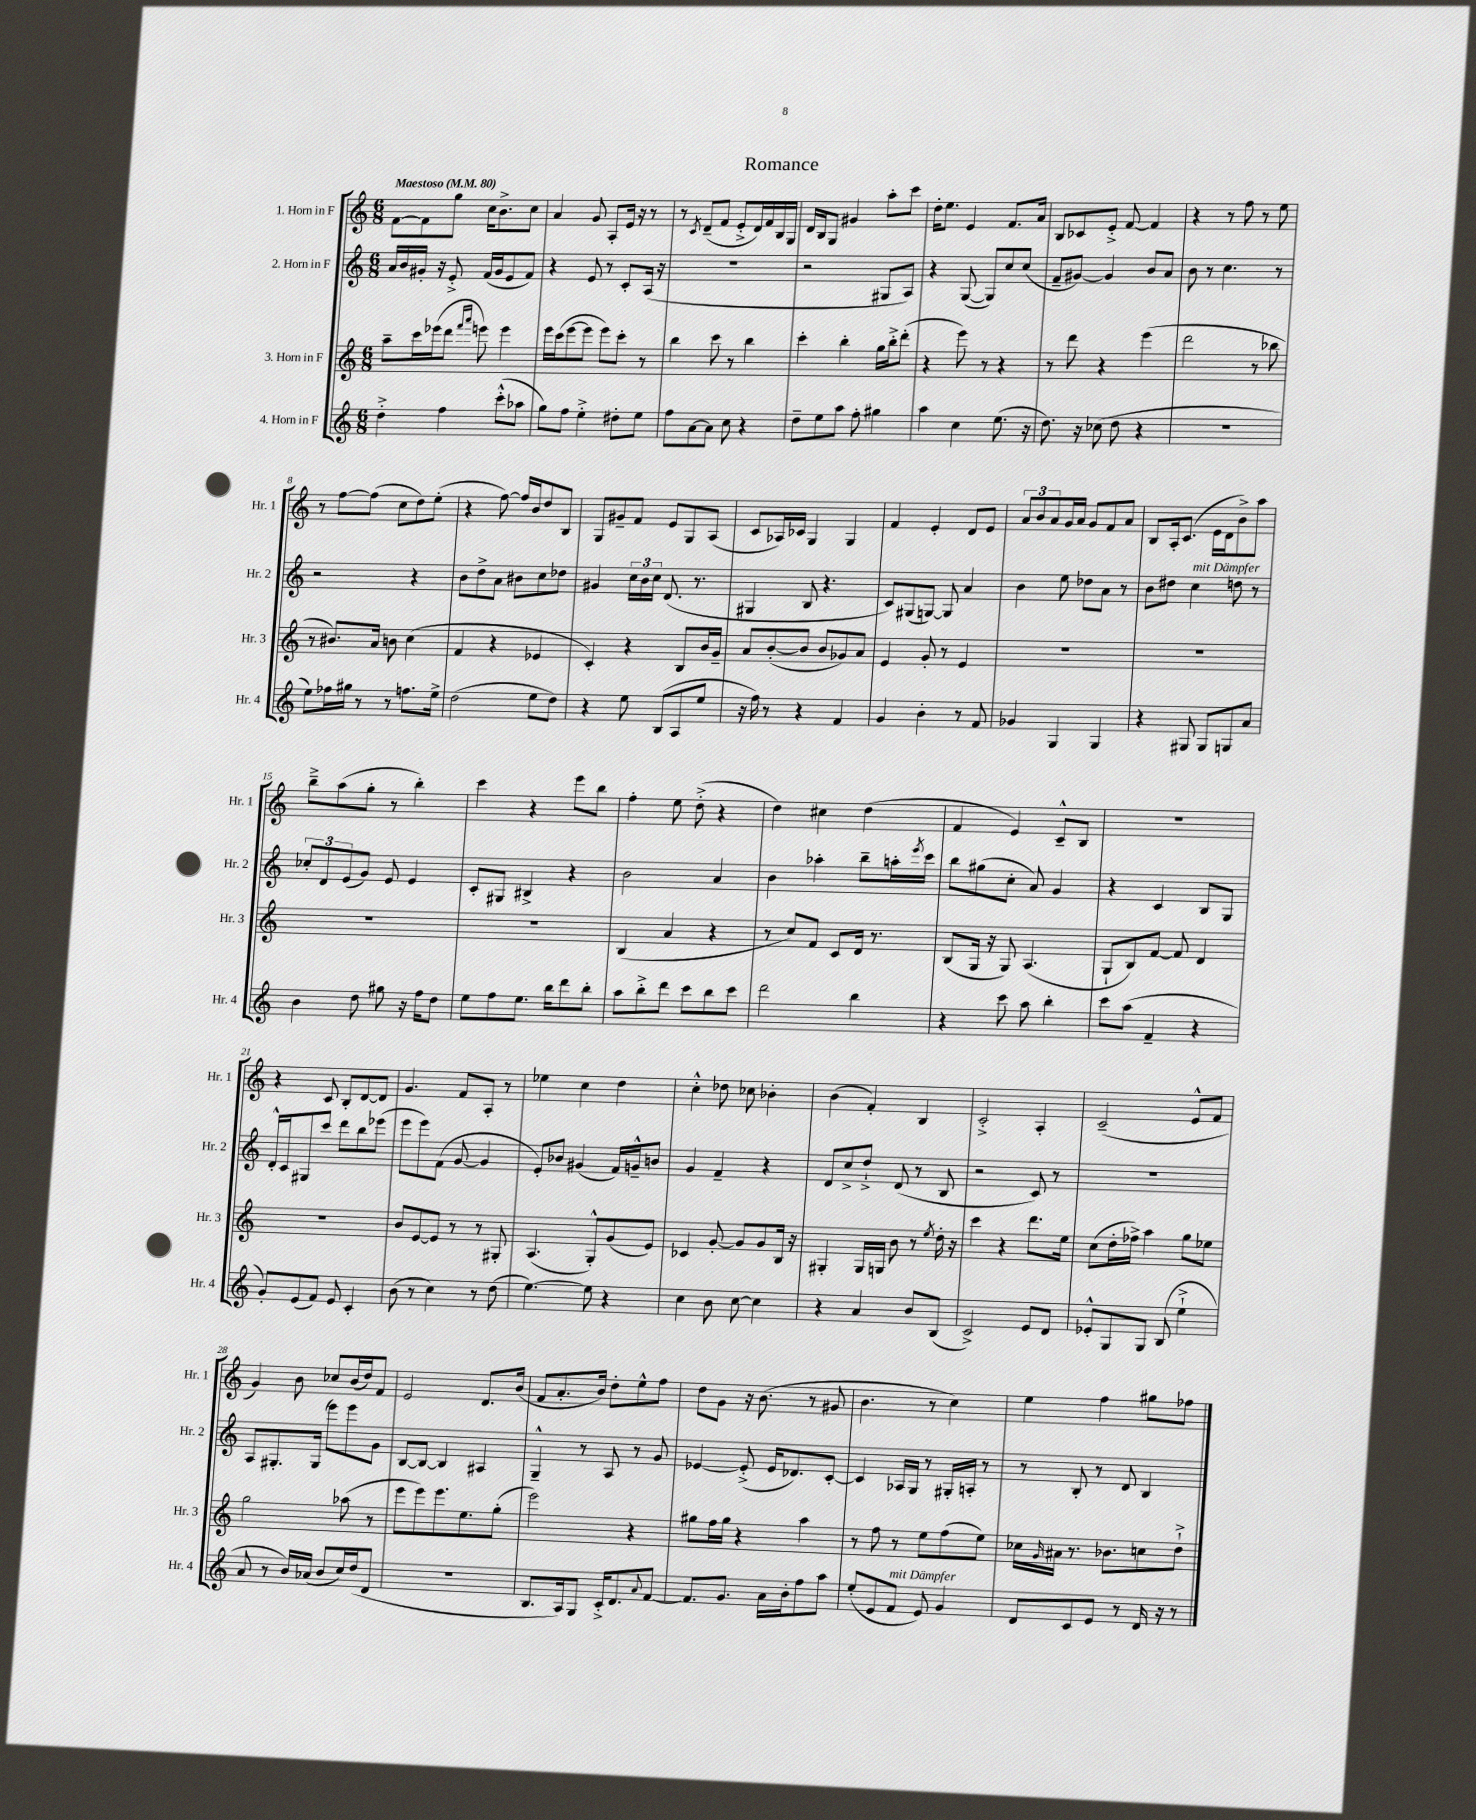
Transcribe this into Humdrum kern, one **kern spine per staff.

**kern	**kern	**kern	**kern
*part4	*part3	*part2	*part1
*staff4	*staff3	*staff2	*staff1
*I"4. Horn in F	*I"3. Horn in F	*I"2. Horn in F	*I"1. Horn in F
*I'Hr. 4	*I'Hr. 3	*I'Hr. 2	*I'Hr. 1
*clefG2	*clefG2	*clefG2	*clefG2
*k[]	*k[]	*k[]	*k[]
*M6/8	*M6/8	*M6/8	*M6/8
*MM80	*MM80	*MM80	*MM80
=1	=1	=1	=1
!	!	!	!LO:TX:a:B:t=Maestoso
4dd'^\	8aa~\L	16a/LL	[8f\L
.	.	16b/	.
.	16ccc\L	16g#X'/JJ	8f\]
.	(16eee-X\J	16r	.
4ff\	8ddd\J	8e'^/	8gg\J
.	16qqfff/LL	.	.
.	16qqaaa/JJ	.	.
.	8eeen\)	(16f/LL	16cc\KL
.	.	16g#/J	8.b^\
(8ccc'^^\L	4eee\	8e/	.
8aa-X\J	.	8f/J)	8cc\J
=2	=2	=2	=2
8gg\L)	16eee\LL	4r	4a/
.	(16ccc\J	.	.
8ff\J	[8eee\	.	.
4ee'^\	8eee\J]	8e/	8g/
.	8eee\L)	8r	8A'/L
8dd#X'\L	8ccc'\J	8c'/L	16e/Jk
.	.	.	16r
8ee\J	8r	(16A/Jk	8r
.	.	16r	.
=3	=3	=3	=3
8ff\L	4bb\	2.r	8r
.	.	.	8qc/
[8a\	.	.	(8d~/L
8a\J]	8ccc\	.	8f/J
8cc\	8r	.	8e'^/L
4r	4bb\	.	16d/L)
.	.	.	16f/
.	.	.	16B/
.	.	.	16G/JJ
=4	=4	=4	=4
8dd~\L	4ccc'\	2r	16d/LL
.	.	.	16B/J
8ee\	.	.	8G/J
8aa\J	4bb'\	.	4g#X/
8ff'\	.	.	.
4gg#X\	16gg\LL	8G#X/L	8aa'\L
.	16bb'^\J	.	.
.	(8ddd'\J	8A/J)	8ccc\J
=5	=5	=5	=5
4aa\	4r	4r	16dd'\KL
.	.	.	8.ee\J
4cc\	8eee\)	([8G/	4e/
.	8r	8G/L])	.
(8.ee\	4r	8cc/	8.f/L
.	.	(8cc/J	.
16r	.	.	16a/Jk
=6	=6	=6	=6
8.dd\)	8r	8f~/L	8B/L
.	8ddd\	[8g#X/J)	8c-X/
16r	.	.	.
(8cc-X\	4r	4g#/]	8e'^/J
8dd\	.	.	[8f/
4r	(4eee\	8b/L	4f/]
.	.	8a/J	.
=7	=7	=7	=7
2.r	2ddd\	8b\	4r
.	.	8r	.
.	.	4.cc\	8r
.	.	.	8ff\
.	8r	.	8r
.	8bb-X\	8r	8ee\
!!LO:LB:g=z
=8	=8	=8	=8
8ee\L)	8r	2r	8r
16ff-X\L	8.b#X/L)	.	[8ff\L
16gg#X\JJ	.	.	.
8r	.	.	(8ff\J]
.	16a/Jk	.	.
8r	8bn\	.	8cc\L
8.ffn\L	(4cc\	4r	8dd\)
.	.	.	(8ee'\J
16ee^\Jk	.	.	.
=9	=9	=9	=9
(2dd\	4f/	8b\L	4r
.	.	8dd^\	.
.	4r	8a\J	[8ff\)
.	.	8b#X\L	16ff/LL]
.	.	.	16b/J
8ee\L	4e-X/	8cc\	8dd/
8dd\J)	.	8dd-X\J	8B/J
=10	=10	=10	=10
4r	4c'/)	4g#X/	8G/L
.	.	.	8g#X~/
8ee\	4r	24cc\LL	8f/J
.	.	24b\	.
.	.	24cc\JJ	.
(8B/L	.	(8.d/	8e/L
8A/	8B/L	.	8G/
.	.	8.r	.
8ee/J	16b/L	.	(8A/J
.	16g~/JJ	.	.
=11	=11	=11	=11
16r	8a/L	4G#X/	8c/L
16ff\)	.	.	.
8r	([8b'/	.	16A-X/L)
.	.	.	16c-X/JJ
4r	8b/J]	8B/	4G/
.	8b/L	4.r	.
4f/	8g-X/)	.	4G/
.	8a/J	.	.
=12	=12	=12	=12
4g/	4e/	8c/L)	4f/
.	.	(8G#X/	.
4b'\	8g'/	[8Gn/J)	4e'/
.	8r	8G/]	.
8r	4e/	4a/	8d/L
8f/	.	.	8e/J
=13	=13	=13	=13
4g-X/	2.r	4b\	12a/L
.	.	.	12b/
.	.	.	12a/
4G/	.	8ee\	16g/L
.	.	.	16a/JJ
.	.	8dd-X\L	8g/L
4G/	.	8a\J	8f/
.	.	8r	8a/J
=14	=14	=14	=14
4r	2.r	8b\L	8B/L
.	.	8dd#X\J	16A'/k
.	.	.	(8.c/J
!	!	!LO:TX:a:i:t=mit Dämpfer	!
8G#X/	.	4cc\	.
8G#/L	.	.	16e\LL
.	.	.	16d\J
8Gn/	.	8ddn\	8b^\)
8a/J	.	8r	8aa\J
!!LO:LB:g=z
=15	=15	=15	=15
4b\	2.r	12cc-X'/L	8bb~^\L
.	.	12d/	.
.	.	.	(8aa\
.	.	(12e/	.
8dd\	.	8g/J)	8gg'\J
8gg#X\	.	8e/	8r
16r	.	4e/	4bb'\)
16ff\KL	.	.	.
8dd\J	.	.	.
=16	=16	=16	=16
8ee\L	2.r	8c'/L	4ccc\
8ff\	.	8G#X/J	.
8.ee\J	.	4B#X^/	4r
16bb\KL	.	.	.
8ddd\	.	4r	8eee\L
8bb'\J	.	.	8bb\J
=17	=17	=17	=17
8aa\L	(4B/	2b\	4ff'\
8bb'^\	.	.	.
8ddd\J	4a/	.	8ee\
8ccc\L	.	.	(8dd'^\
8bb\	4r	4a/	4r
8ccc\J	.	.	.
=18	=18	=18	=18
2ddd\	8r	4b\	4dd\)
.	8cc/L)	.	.
.	8f/J	4aa-X'\	4cc#X\
.	8c/L	.	.
4bb\	16d/Jk	8bb~\L	(4dd\
.	8.r	.	.
.	.	16aan'\L	.
.	.	8qeee/	.
.	.	16ccc\JJ	.
=19	=19	=19	=19
4r	(8B/L	8bb\L	4f/
.	16G/Jk	(8gg#X\	.
.	16r	.	.
8ccc\	8G/)	8cc'\J	4e/)
8aa\	(4.A/	8a/)	.
4bb'\	.	4g/	8c~^^/L
.	.	.	8B/J
=20	=20	=20	=20
8ccc\L	8G`/L	4r	2.r
(8aa\J	8B/)	.	.
4f~/	[8f/J	4c/	.
.	8f/]	.	.
4r	4d/	8B/L	.
.	.	8G/J	.
!!LO:LB:g=z
=21	=21	=21	=21
8g'/L)	2.r	16d'^^/LL	4r
.	.	16c/J	.
(8e/	.	8G#X/	.
8f/J)	.	8ccc/J	8c/
8e/	.	8ddd\L	8B'/L
4c'/	.	8bb\	[8d/
.	.	(8eee-X\J	8d/J]
=22	=22	=22	=22
(8b\	8b/L	8eee\L	4.g/
8r	[8e/	8eee\)	.
4cc\)	8e/J]	(8f\J	.
.	8r	[8g/	8f/L
8r	8r	4g/]	8A'/J
(8dd\	8G#X'/	.	8r
=23	=23	=23	=23
[4.ee\)	(4.A/	8e'/L)	4ee-X\
.	.	8b-X/J	.
.	.	(4g#X/	4cc\
8ee\]	8G'^^/L)	.	.
4r	(8g/	16f/LL)	4dd\
.	.	16gn~^^/J	.
.	8e/J)	8bn/J	.
=24	=24	=24	=24
4cc\	4c-X/	4g/	4cc'^^\
8b\	[8g'/	4f~/	8dd-X\
[8cc\	8g/L]	.	8cc-X\
4cc\]	8g/	4r	4b-X'\
.	16B/Jk	.	.
.	16r	.	.
=25	=25	=25	=25
4r	4G#X'/	8d/L	(4b\
.	.	8cc^/	.
4a/	16G#/LL	8dd`^/J	4f'/)
.	16Gn/JJ	.	.
.	8b\	(8d/	.
8b/L	8r	8r	4B/
.	8qee/	.	.
(8B/J	16dd'\	8B/	.
.	16r	.	.
=26	=26	=26	=26
2c^/)	4ccc\	2r	2c'^/
.	4r	.	.
8e/L	8.ddd\L	8c/)	4A'/
8d/J	.	8r	.
.	16ee\Jk	.	.
=27	=27	=27	=27
8e-X'^^/L	(8cc\L	2.r	(2c~/
8G/	16dd'\L	.	.
.	16ff-X^\JJ)	.	.
8G/J	4aa\	.	.
(8B/	.	.	.
4ee`^\	8gg\L	.	8e^^/L
.	8ee-X\J	.	8f/J
!!LO:LB:g=z
=28	=28	=28	=28
8a/	2gg\	8A/L	4g/)
8r	.	8.G#X'/	.
16b/LL)	.	.	8b\
(16a-X/JJ	.	(16G#/Jk	.
8b/L	.	8eee\L)	8cc-X/L
16cc/L)	(8aa-X\	8eee\	(16b/L
(16dd/J	.	.	16dd/J)
8d/J	8r	8g\J	8f/J
=29	=29	=29	=29
2.r	8eee\L	[8B/L	2e/
.	8eee\)	8B/J_	.
.	8.eee\	4B/]	.
.	8.ee\	.	.
.	.	4A#X/	8.d/L
.	(8gg'\J	.	.
.	.	.	(16b/Jk
=30	=30	=30	=30
8.B/L	2eee\)	4G~^^/	8f/L
.	.	.	8.a'/
16A/k)	.	.	.
8G/J	.	8r	.
.	.	.	16b/Jk)
16c'^/KL	.	8A/	8dd'\L
8.d/	.	.	.
.	4r	8r	8ee^^\
8qqa/	.	.	.
[8f/J	.	8g/	8ff\J
=31	=31	=31	=31
8.f/L]	8gg#X\L	[4e-X/	8dd\L
.	16ff\L	.	8g\J
8.g/J	16gg#\JJ	.	.
.	4r	(8e-'^/]	16r
.	.	.	(8.b\
16a\LL	.	16e-/KL	.
16b'\J	.	8.d-X/)	.
8ff\	4aa\	.	8r
8aa\J	.	[8c'/J	8g#X/
=32	=32	=32	=32
(8ee'/L	8r	4c/]	4.b\
8e/	8ff\	.	.
!LO:TX:a:i:t=mit Dämpfer	!	!	!
8f/J	8r	16A-X/LL	.
.	.	16G/JJ	.
8e/)	8ee\L	8r	8r
4g/	(8ff\	16G#X'/LL	4cc\)
.	.	16An'/JJ	.
.	8ee\J)	8r	.
=33	=33	=33	=33
8d/L	16cc-X\LL	8r	4ee\
.	16qqg/	.	.
.	16a#X\JJ	.	.
8c/	8.r	8B'/	.
8e/J	.	8r	4ff\
.	8.b-X\L	.	.
8r	.	8d/	.
16d/	8ccn\	4B/	8gg#X\L
16r	.	.	.
8r	8dd`^\J	.	8ff-X\J
==	==	==	==
*-	*-	*-	*-
